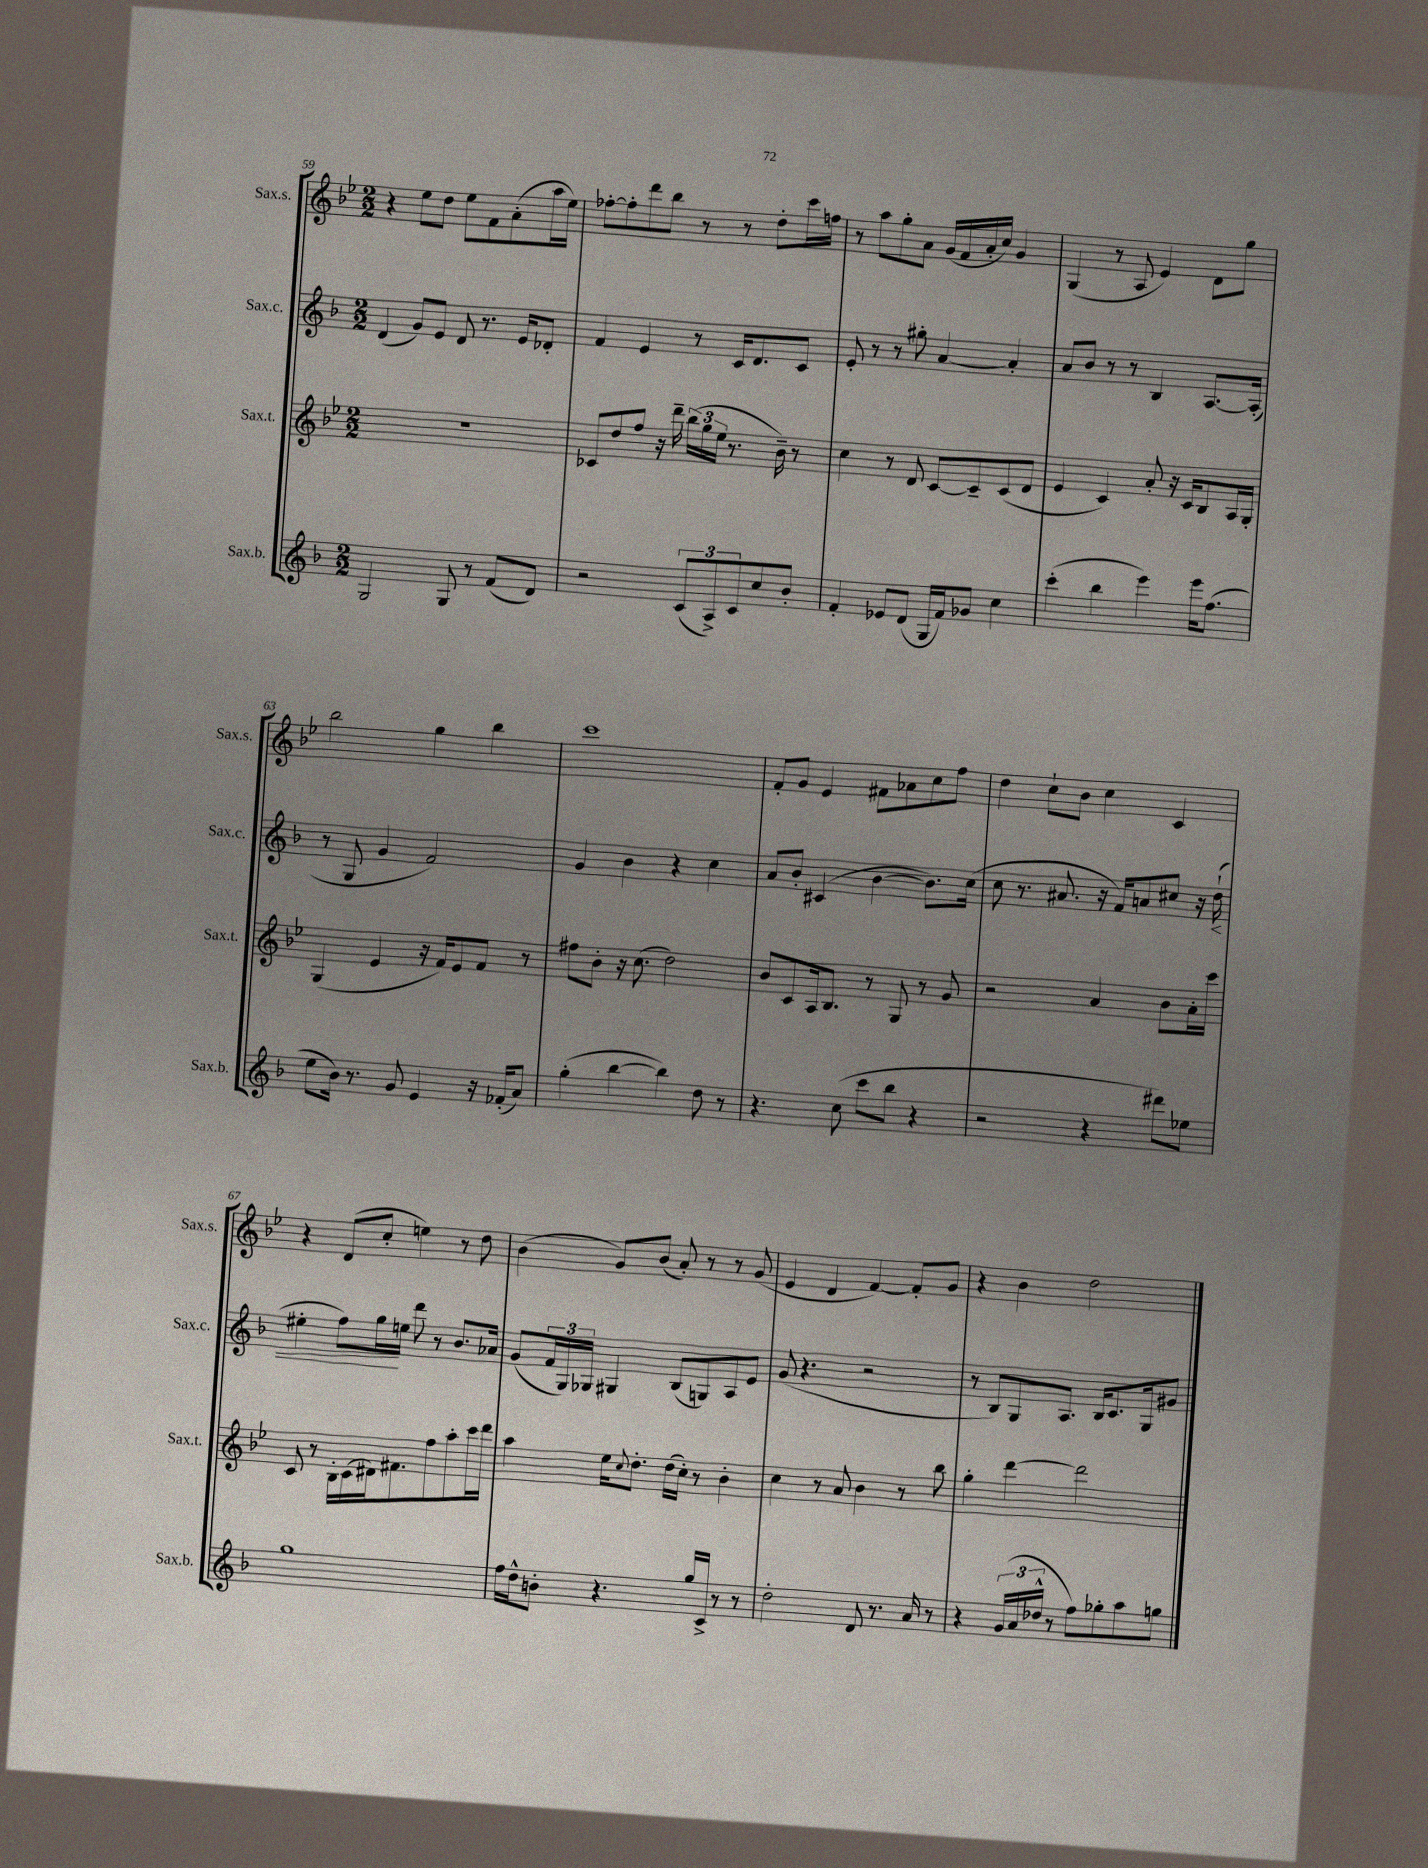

**kern	**kern	**kern	**kern
*staff4	*staff3	*staff2	*staff1
*clefG2	*clefG2	*clefG2	*clefG2
*k[b-]	*k[b-e-]	*k[b-]	*k[b-e-]
*M2/2	*M2/2	*M2/2	*M2/2
2G/	1r	(4d/	4r
.	.	8g/L)	8ee-\L
.	.	8e/J	8dd\J
8G/	.	8d/	8ee-\L
8r	.	8.r	8f\
(8f/L	.	.	(8a'\
.	.	16e/LK	.
8d/J)	.	8d-'/J	16aa\L
.	.	.	16ee-\JJ)
=	=	=	=
2r	8c-/L	4f/	[8ff-'\L
.	8dd/	.	8ff-'\]
.	8ff/J	4e/	8ddd\
.	16r	.	8bb-\J
.	16ddd~\	.	.
(12c/L	(24bb-\LL	8r	8r
.	24gg\	.	.
12A^/)	24ee-\JJ	.	.
.	8.r	16c/LK	8r
12c/	.	.	.
.	.	8.d/	.
8cc/	.	.	8dd'\L
.	16b-~\)	.	.
8b-'/J	8r	8c/J	16ccc\L
.	.	.	16ff\JJ
=	=	=	=
4f'/	4cc\	8e'/	8r
.	.	8r	8aa\L
8e-/L	8r	8r	8gg'\
(8d/J	8d/	8gg#'\	8a\J
16G/LL	[8c/L	[4a/	(16g/LL
16f/J)	.	.	16f/
8g-/J	8c~/]	.	16a'/
.	.	.	16cc/JJ)
4cc\	(8c/	4a'/]	4g/
.	8d/J	.	.
=	=	=	=
(4ccc'\	4e-/	8a/L	(4G/
.	.	8b-/J	.
4bb-\	4c/)	8r	8r
.	.	8r	8A/
4eee\)	8a'/	4B-/	4e-/)
.	16r	.	.
.	16c/LK	.	.
16eee\LK	8B-/	[8.A/L	8d\L
(8.ff\J	.	.	.
.	16A/L	.	8gg\J
.	16G'/JJ	(16A'/]Jk	.
=	=	=	=
8ee\L	(4G/	8r	2bb-\
16b-\Jk)	.	8G/	.
8.r	.	.	.
.	4e-/	4g/	.
8g/	.	.	.
4e/	16r	2f/)	4gg\
.	16f/LK)	.	.
.	8e-/	.	.
16r	8f/J	.	4bb-\
(16f-'/LK	.	.	.
8a/J)	8r	.	.
=	=	=	=
(4gg'\	8ff#\L	4g/	1ccc
.	8b-'\J	.	.
[4bb-\	16r	4b-\	.
.	(8.cc\	.	.
4bb-\])	2dd\)	4r	.
8dd\	.	4cc\	.
8r	.	.	.
=	=	=	=
4.r	8b-/L	8a/L	8f'/L
.	8c/	8b-'/J	8g/J
.	16A/k	(4c#/	4e-/
.	8.B-/J	.	.
(8cc\	.	.	.
8ccc\L	8r	[4b-\	8f#\L
8bb-\J	8G/	.	8a-\
4r	8r	8.b-\]L)	8cc\
.	8g/	.	8ff\J
.	.	(16cc\Jk	.
=	=	=	=
2r	2r	8cc\	4dd\
.	.	8.r	.
.	.	.	8cc`\L
.	.	8.a#/	.
.	.	.	8b-\J
4r	4a/	16r	4cc\
.	.	16f/LK)	.
.	.	8a/	.
8ddd#\L)	8b-\L	8cc#/J	4c/
8ee-\J	16a'\L	16r	.
.	16ccc\JJ	(16dd`\	.
=	=	=	=
1gg	8c/	4ee#'\	4r
.	8r	.	.
.	16B-'\LL	8ff\L)	(8d/L
.	(16c\	.	.
.	16d#\J)	16gg\L	8cc'/J
.	8.f#\	16ee\JJ	.
.	.	8ddd\	4ee\)
.	8ff\	8r	.
.	8aa'\	8.b-/L	8r
.	16ccc\L	.	8dd\
.	16ddd\JJ	16a-/Jk	.
=	=	=	=
16ff\LL	4aa\	(8g/L	(4b-\
16dd^^\J	.	.	.
8b'\J	.	24f/L	.
.	.	24G/)	.
.	.	24G-/JJ	.
4.r	16ee-\LK	4G#/	8g/L)
.	8qqcc/	.	.
.	8.dd'\J	.	.
.	.	.	(8b-/J
.	(16dd\LL	(8B-/L	8a'/)
.	16cc'\JJ)	.	.
16gg/LL	8r	8G/)	8r
16c^/JJ	.	.	.
8r	4b-'\	8A/	8r
8r	.	8e/J	(8g/
=	=	=	=
2dd'\	4cc\	(8g/	4e-/
.	.	4.r	.
.	8r	.	4d/
.	8a/	.	.
8d/	4b-\	2r	[4f/)
8.r	.	.	.
.	8r	.	8f'/]L
16a/	.	.	.
8r	8bb-\	.	8g/J
=	=	=	=
4r	4gg'\	8r	4r
.	.	8B-/L)	.
(24g/LL	[4ddd\	8G/	4b-\
24a/	.	.	.
24dd-^^/JJ	.	.	.
8r	.	8.A/J	.
8ff\L)	2ddd\]	.	2dd\
.	.	16B-/LK	.
8gg-'\	.	8.c/	.
8aa\	.	.	.
.	.	16G/k	.
8gg\J	.	8g#/J	.
==	==	==	==
*-	*-	*-	*-
